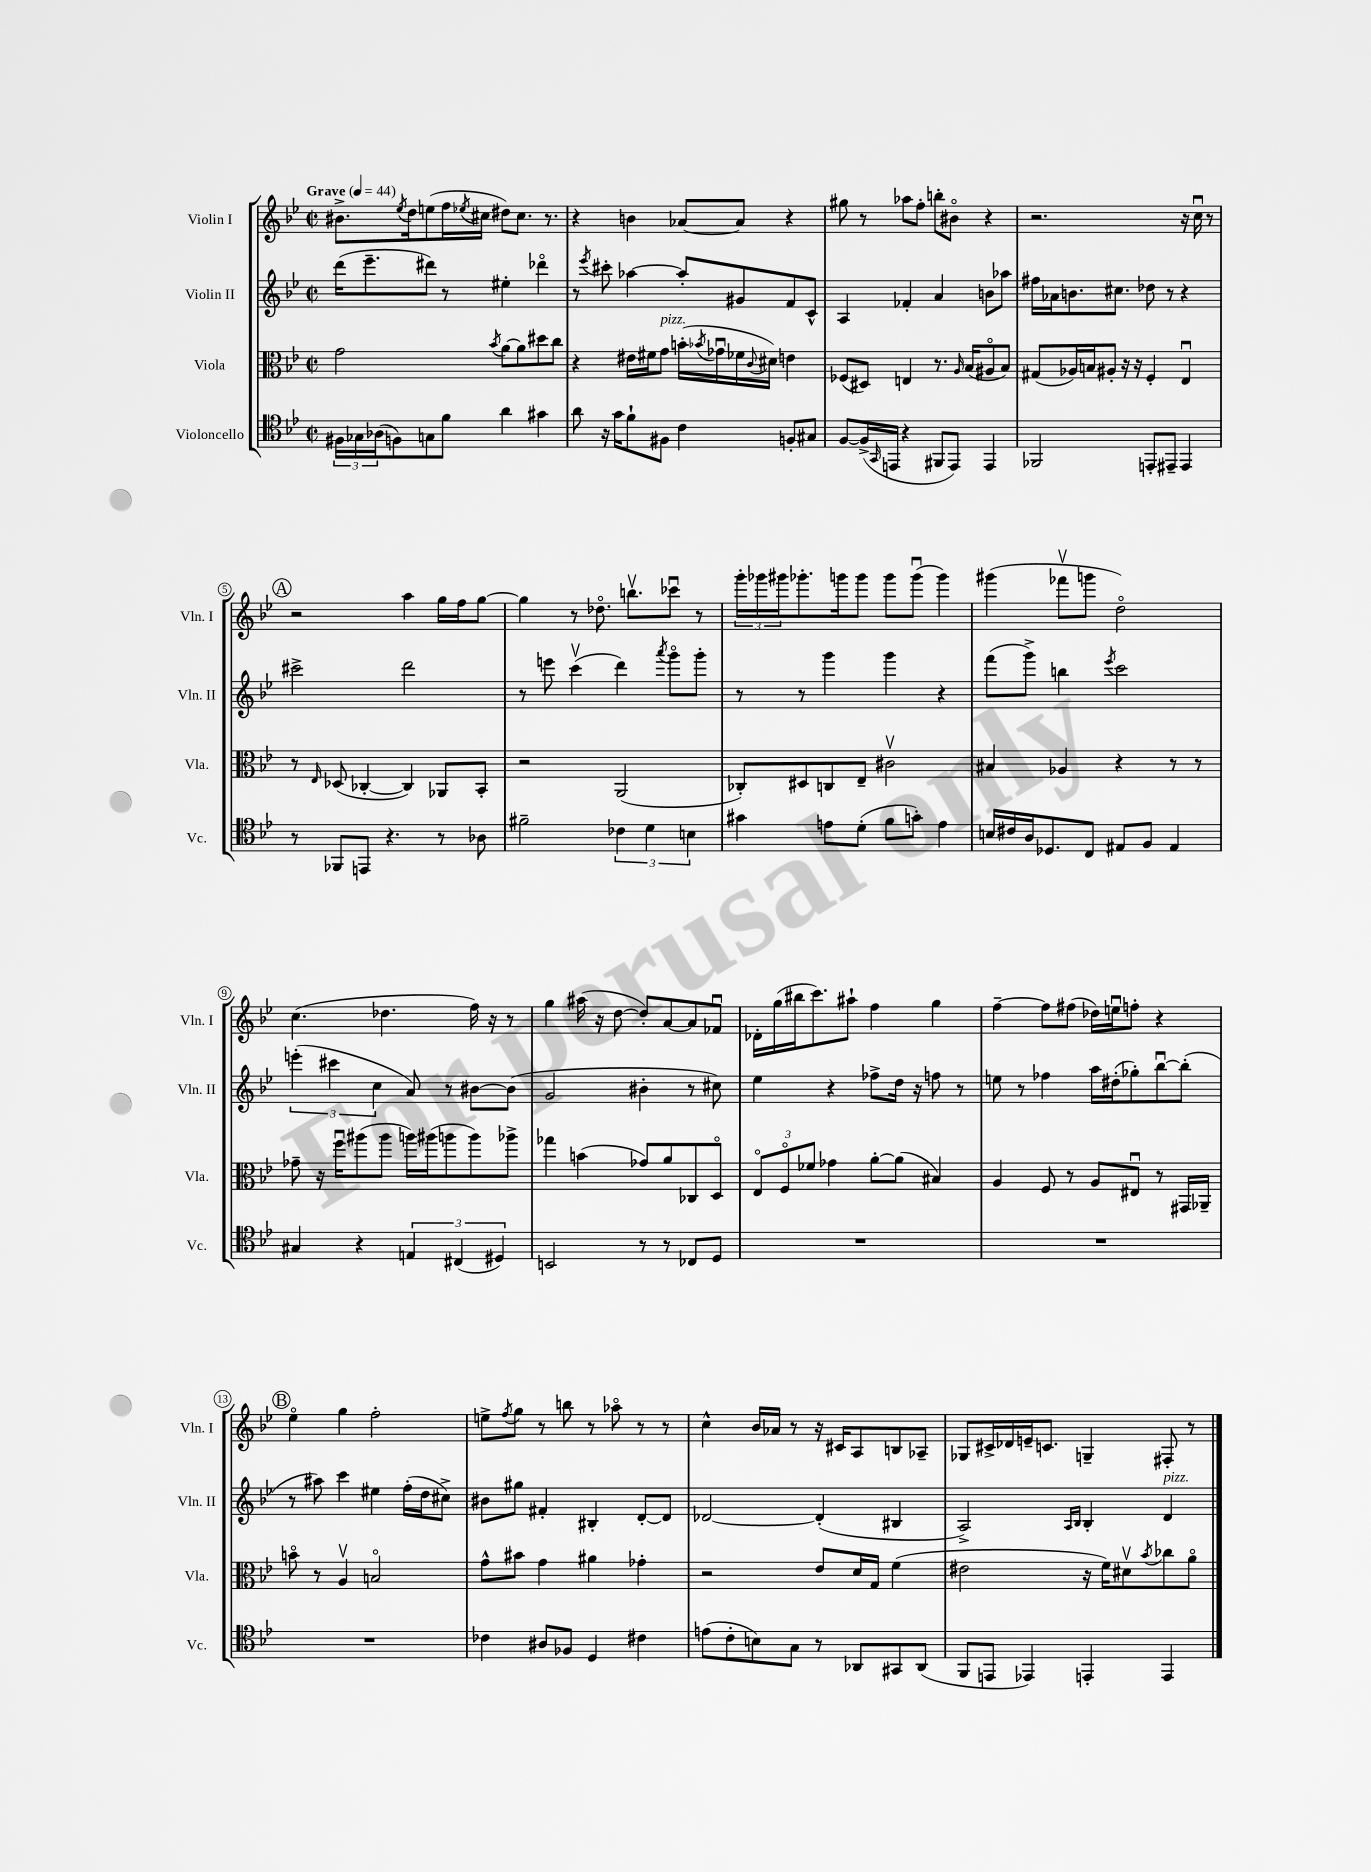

**kern	**kern	**kern	**kern
*staff4	*staff3	*staff2	*staff1
*clefC4	*clefC3	*clefG2	*clefG2
*k[b-e-]	*k[b-e-]	*k[b-e-]	*k[b-e-]
*M2/2	*M2/2	*M2/2	*M2/2
*met(c|)	*met(c|)	*met(c|)	*met(c|)
*MM44	*MM44	*MM44	*MM44
24F#	2g	(16ddd	8.b#^
24G-	.	.	.
.	.	8.eee-~	.
(24A-	.	.	.
8F)	.	.	.
.	.	.	8qee-
.	.	.	16dd
8G	.	8ddd#)	(8ee
8f	.	8r	16ff
.	.	.	8qee-
.	.	.	16cc#
.	8qb-	.	.
4a	[8a	4ee#'	8dd#)
.	8a]	.	8.cc#
4g#	8dd#	4ddd-o	.
.	.	.	8.r
.	8cc	.	.
=	=	=	=
8a	4r	8r	4r
.	.	8qeee-	.
16r	.	8ccc#'	.
16g	.	.	.
8f`	16e#	[4aa-	4b
.	16f#	.	.
8F#	8g	.	.
4c	(16b'	8aa-']	[8a-
.	8qb-	.	.
.	16g-u	.	.
.	16f-	8g#	8a-]
.	8qqc	.	.
.	16d#)	.	.
8F'	4e	8f	4r
8G#	.	8c^^	.
=	=	=	=
[8F	(8F-	4A	8gg#
(16F^]	8D#)	.	8r
16qqGG	.	.	.
16EE	.	.	.
4r	4E	4f-'	8aa-
.	.	.	8ff'
8FF#	8.r	4a	8bb'
8EE)	.	.	8b#o
.	16qqA	.	.
.	(16B-	.	.
4EE	8A#o	8b	4r
.	8B-)	8aa-	.
=	=	=	=
2FF-	(8G#	16ff#	2.r
.	.	16a-	.
.	16A-)	8.b	.
.	16B	.	.
.	8A#'	.	.
.	.	8.cc#	.
.	16r	.	.
.	16r	.	.
8EE'	4F'	8dd-	.
8EE#~	.	8r	.
4EE#	4E-u	4r	16r
.	.	.	16ccu
.	.	.	8r
=	=	=	=
8r	8r	2ccc#^	2r
.	16qqE-	.	.
8FF-	(8D-	.	.
8EE	[4C-'	.	.
4.r	.	.	.
.	4C-])	2ddd	4aa
8r	8AA-	.	16gg
.	.	.	16ff
8A-	8BB-'	.	[8gg
=	=	=	=
2f#~	2r	8r	4gg]
.	.	8eee	.
.	.	(4cccv	8r
.	.	.	8.dd-o
6c-	(2AA	4ddd)	.
.	.	.	8.bbv
6d	.	.	.
.	.	8qaaa	.
.	.	8gggo	8ccc-u
6B	.	.	.
.	.	8ggg'	8r
=	=	=	=
4g#	8C-')	8r	24ggg'
.	.	.	24ggg-
.	.	.	24ggg#
.	8D#	8r	8.ggg-'
8e	8C	4ggg	.
.	.	.	16ggg
(8d'	8E-~	.	8ggg
8f	2c#v	4ggg	8ggg
8g')	.	.	(8gggu
4e	.	4r	4ggg)
=	=	=	=
16B	4B#	(8fff	(4ggg#
16c#	.	.	.
16A	.	8ggg^)	.
8.D-	.	.	.
.	4A-	4bb	8fff-v
8C	.	.	8ggg
.	.	8qeee-	.
8E#	4r	2ccc	2ddo)
8F	.	.	.
4E#	8r	.	.
.	8r	.	.
=	=	=	=
4G#	8g-~	(6eee'	(4.cc
.	16r	.	.
.	.	6ccc#	.
.	16ffu	.	.
4r	(8aa#	.	.
.	.	6cc	.
.	8aa#	.	4.dd-
6E	16aa)	8a)	.
.	(16aa#	.	.
.	8aa	8r	.
(6C#	.	.	.
.	8aa)	[8b#	16ff)
.	.	.	16r
6D#)	.	.	.
.	8aa-^	(8b#]	8r
=	=	=	=
2BB	4gg-	2g	4gg
.	(4b	.	(16aa#
.	.	.	16r
.	.	.	[8dd
8r	8g-)	4b#'	8dd'])
8r	8a	.	[8a
8C-	8C-	8r	8a]
8D	8Do	8cc#)	8f-u
=	=	=	=
1r	12E-o	4ee-	16d-'
.	.	.	(16gg
.	12Fo	.	.
.	.	.	16bb#
.	12f-	.	.
.	.	.	8.ccc)
.	4g-	4r	.
.	.	.	8aa#`
.	[8a'	8ff-^	4ff
.	(8a]	16dd	.
.	.	16r	.
.	4B#)	8ff	4gg
.	.	8r	.
=	=	=	=
1r	4A	8ee	[4ff~
.	.	8r	.
.	8F	4ff-	8ff]
.	8r	.	(8ff#
.	8A	16aa	16dd-)
.	.	(16dd#'	16eeu
.	8E#u	8gg-')	8ff'
.	8r	[8bb-u	4r
.	16GG#	(8bb-']	.
.	16AA-~	.	.
=	=	=	=
1r	8bo	8r	4ee-o
.	8r	8aa#)	.
.	4Av	4ccc	4gg
.	2Bo	4ee#	2ff'
.	.	(16ff'	.
.	.	16dd	.
.	.	8cc#^)	.
=	=	=	=
4c-	8g^^	8b#	8ee^
.	.	.	8qff
.	8b#	8gg#	8gg
8A#	4g	4f#'	8r
8F-	.	.	8bb
4D	4a#	4B#'	8r
.	.	.	8aa-o
4c#	4g-'	[8d'	8r
.	.	8d]	8r
=	=	=	=
(8e	2r	[2d-	4cc^^
8c'	.	.	.
8B)	.	.	16b-
.	.	.	16a-
8G	.	.	8r
8r	8e-	(4d-']	16r
.	.	.	16c#
8AA-	16d	.	8A
.	16G	.	.
8GG#	(4f	4B#	8B
(8AA-	.	.	8A-~
=	=	=	=
8FF	2e#	2A^)	8G-
8EE	.	.	16c#^
.	.	.	16d-
4EE-)	.	.	16e~
.	.	.	8.c
.	.	16qqA	.
.	.	16qqB-	.
4EE'	16r	4B-'	4G~
.	16f)	.	.
.	8d#v	.	.
.	8qb-	.	.
4EE	8cc-	4d	8F#'
.	8ao	.	8r
==	==	==	==
*-	*-	*-	*-
